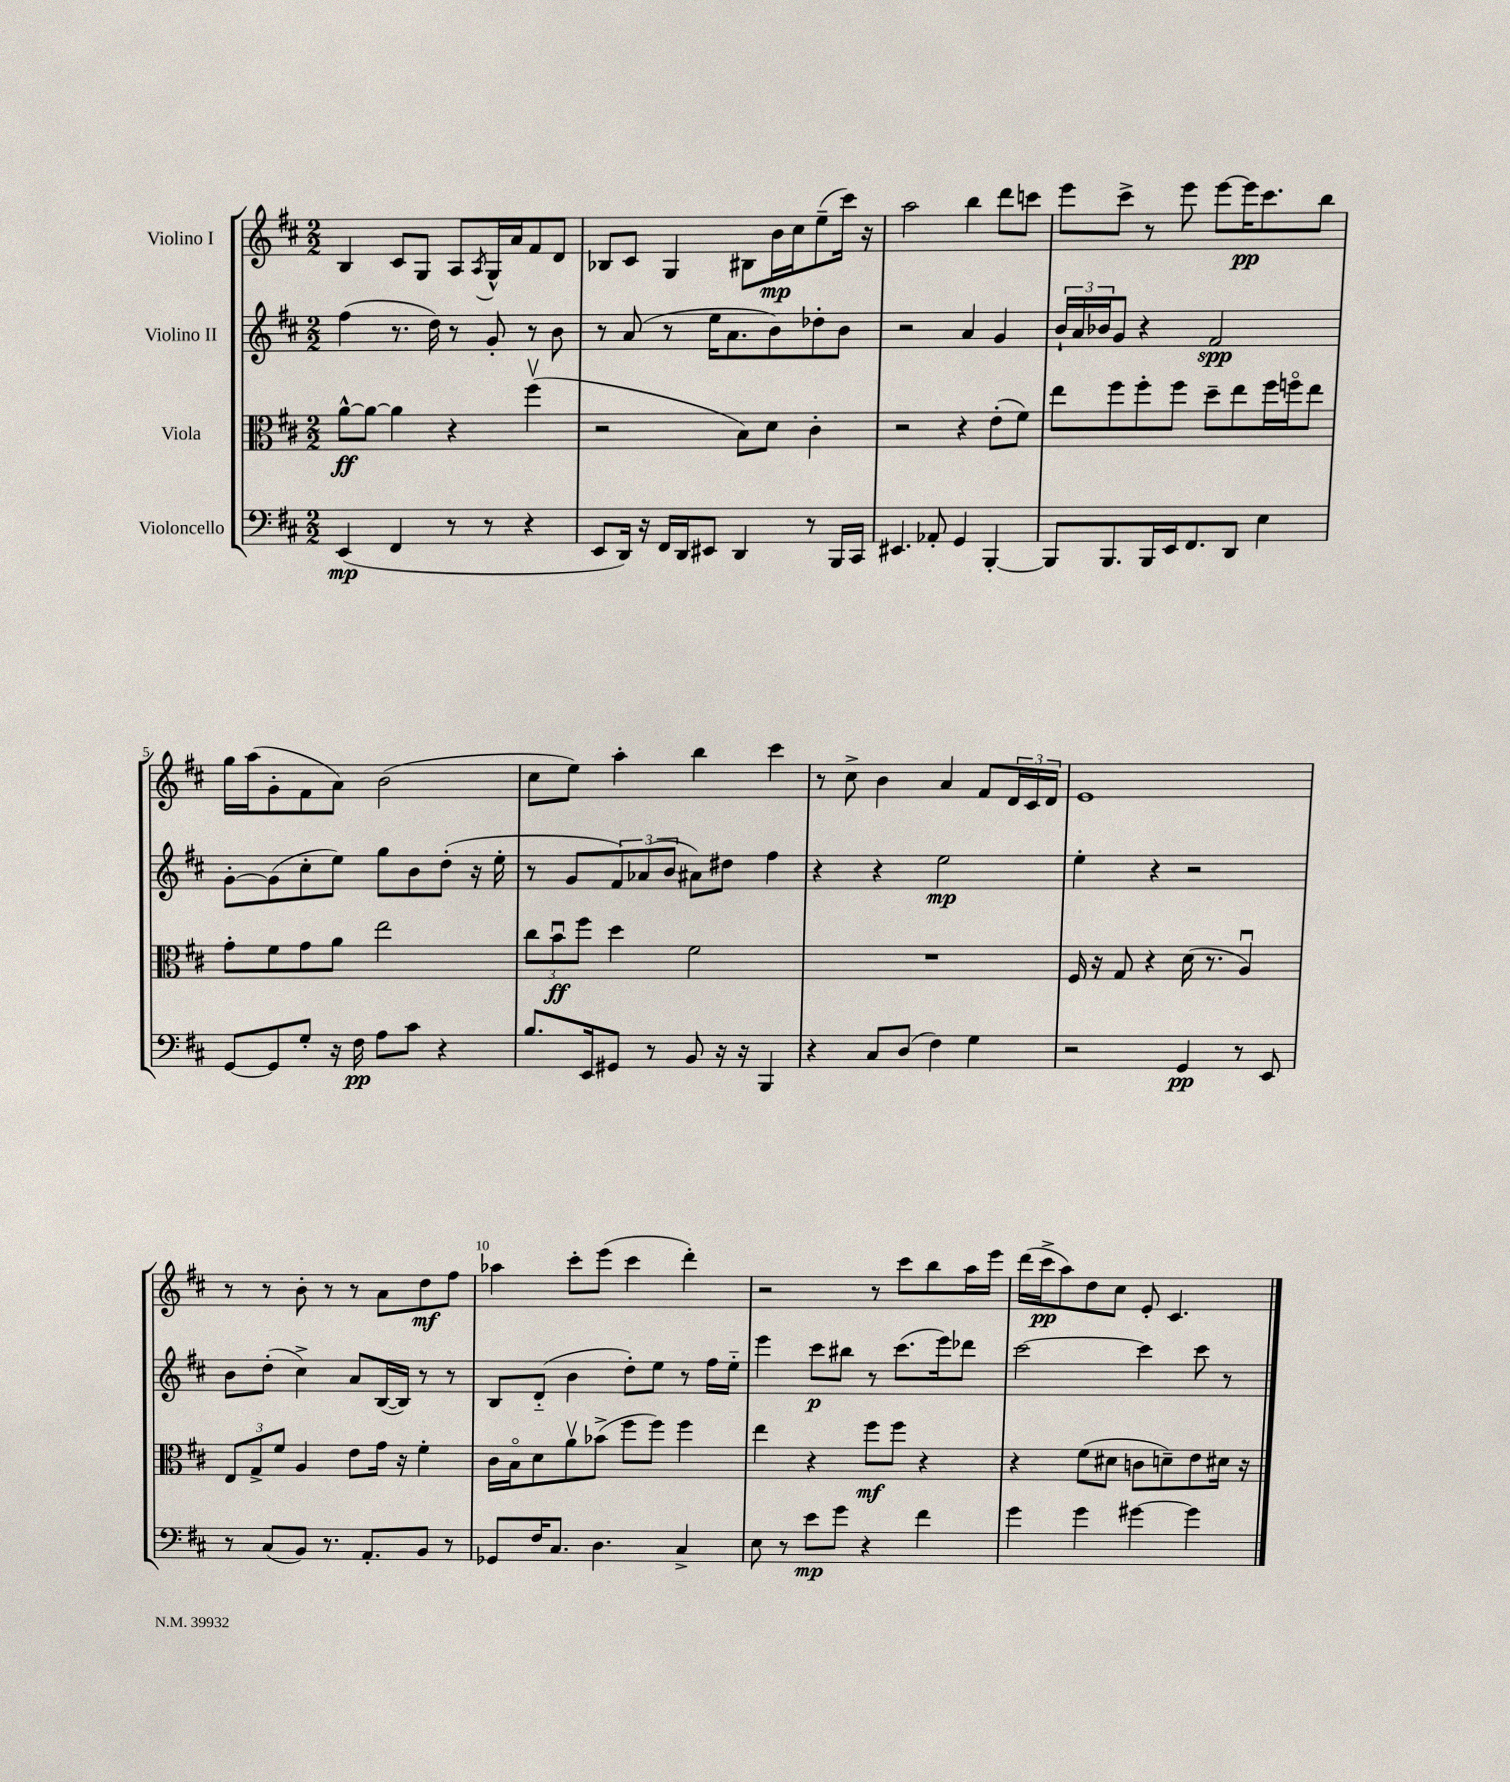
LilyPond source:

<<
\new StaffGroup <<
\new Staff = "s0" \with { instrumentName = "Violino I" } {
    \clef treble \key d \major \numericTimeSignature \time 2/2
    b4 cis'8 g8 a8 \acciaccatura { a8 } g16-^ a'16 fis'8 d'8 |
    bes8 cis'8 g4 bis8 b'16\mp cis''16 e''8--( cis'''16) r16 |
    a''2 b''4 d'''8 c'''8 |
    e'''8 cis'''8-> r8 e'''8 e'''8~ e'''16\pp cis'''8. b''8 |
    g''16 a''16( g'8-. fis'8 a'8) b'2( |
    cis''8 e''8) a''4-. b''4 cis'''4 |
    r8 cis''8-> b'4 a'4 fis'8 \tuplet 3/2 { d'16 cis'16 d'16 } |
    e'1 |
    r8 r8 b'8-. r8 r8 a'8 d''8\mf fis''8 |
    aes''4 cis'''8-. e'''8( cis'''4 d'''4-.) |
    r2 r8 cis'''8 b''8 a''16 e'''16 |
    d'''16( cis'''16->\pp a''8) d''8 cis''8 e'8-. cis'4. \bar "|." |
}
\new Staff = "s1" \with { instrumentName = "Violino II" } {
    \clef treble \key d \major \numericTimeSignature \time 2/2
    fis''4( r8. d''16) r8 g'8-. r8 b'8 |
    r8 a'8( r8 e''16 a'8. b'8) des''8-. b'8 |
    r2 a'4 g'4 |
    \tuplet 3/2 { b'16-! a'16 bes'16 } g'8 r4 fis'2\spp |
    g'8~-. g'8( cis''8-. e''8) g''8 b'8 d''8-.( r16 e''16-. |
    r8 g'8 \tuplet 3/2 { fis'8) aes'8( b'8 } ais'8) dis''8 fis''4 |
    r4 r4 e''2\mp |
    e''4-. r4 r2 |
    b'8 d''8-.( cis''4->) a'8 b16~( b16) r8 r8 |
    b8 d'8-_( b'4 d''8-.) e''8 r8 fis''16 e''16-_ |
    e'''4 cis'''8\p bis''8 r8 cis'''8.( e'''16) des'''8 |
    cis'''2~ cis'''4 cis'''8 r8 \bar "|." |
}
\new Staff = "s2" \with { instrumentName = "Viola" } {
    \clef alto \key d \major \numericTimeSignature \time 2/2
    a'8~-^\ff a'8~ a'4 r4 fis''4\upbow( |
    r2 b8) d'8 cis'4-. |
    r2 r4 e'8-.( fis'8) |
    e''8 fis''8 fis''8-. fis''8 d''8-- e''8 fis''16 f''16\flageolet e''8 |
    g'8-. fis'8 g'8 a'8 e''2 |
    \tuplet 3/2 { cis''8 b'8\downbow\ff fis''8 } d''4 fis'2 |
    R1 |
    fis16 r16 g8 r4 d'16( r8. a4\downbow) |
    \tuplet 3/2 { e8 g8-> fis'8 } a4 e'8 g'16 r16 fis'4-. |
    cis'16 b16\flageolet d'8 a'8\upbow bes'8->( fis''8 fis''8) fis''4 |
    e''4 r4 fis''8\mf fis''8 r4 |
    r4 fis'8( dis'8 c'8 d'8--) e'8 dis'16 r16 \bar "|." |
}
\new Staff = "s3" \with { instrumentName = "Violoncello" } {
    \clef bass \key d \major \numericTimeSignature \time 2/2
    e,4\mp( fis,4 r8 r8 r4 |
    e,8 d,16) r16 fis,16 d,16 eis,8 d,4 r8 b,,16 cis,16 |
    eis,4. aes,8-. g,4 b,,4~-. |
    b,,8 b,,8. b,,16 e,16 fis,8. d,8 e4 |
    g,8~ g,8 g8-. r16 fis16\pp a8 cis'8 r4 |
    b8. e,16 gis,8 r8 b,8 r16 r16 b,,4 |
    r4 cis8 d8( fis4) g4 |
    r2 g,4\pp r8 e,8 |
    r8 cis8( b,8) r8. a,8.-. b,8 r8 |
    ges,8 fis16 cis8. d4. cis4-> |
    e8 r8 e'8\mp g'8 r4 fis'4 |
    g'4 g'4 gis'4~ gis'4 \bar "|." |
}
>>
>>
\layout { \context { \Score \override BarNumber.break-visibility = ##(#f #t #t) barNumberVisibility = #(every-nth-bar-number-visible 5) } }
